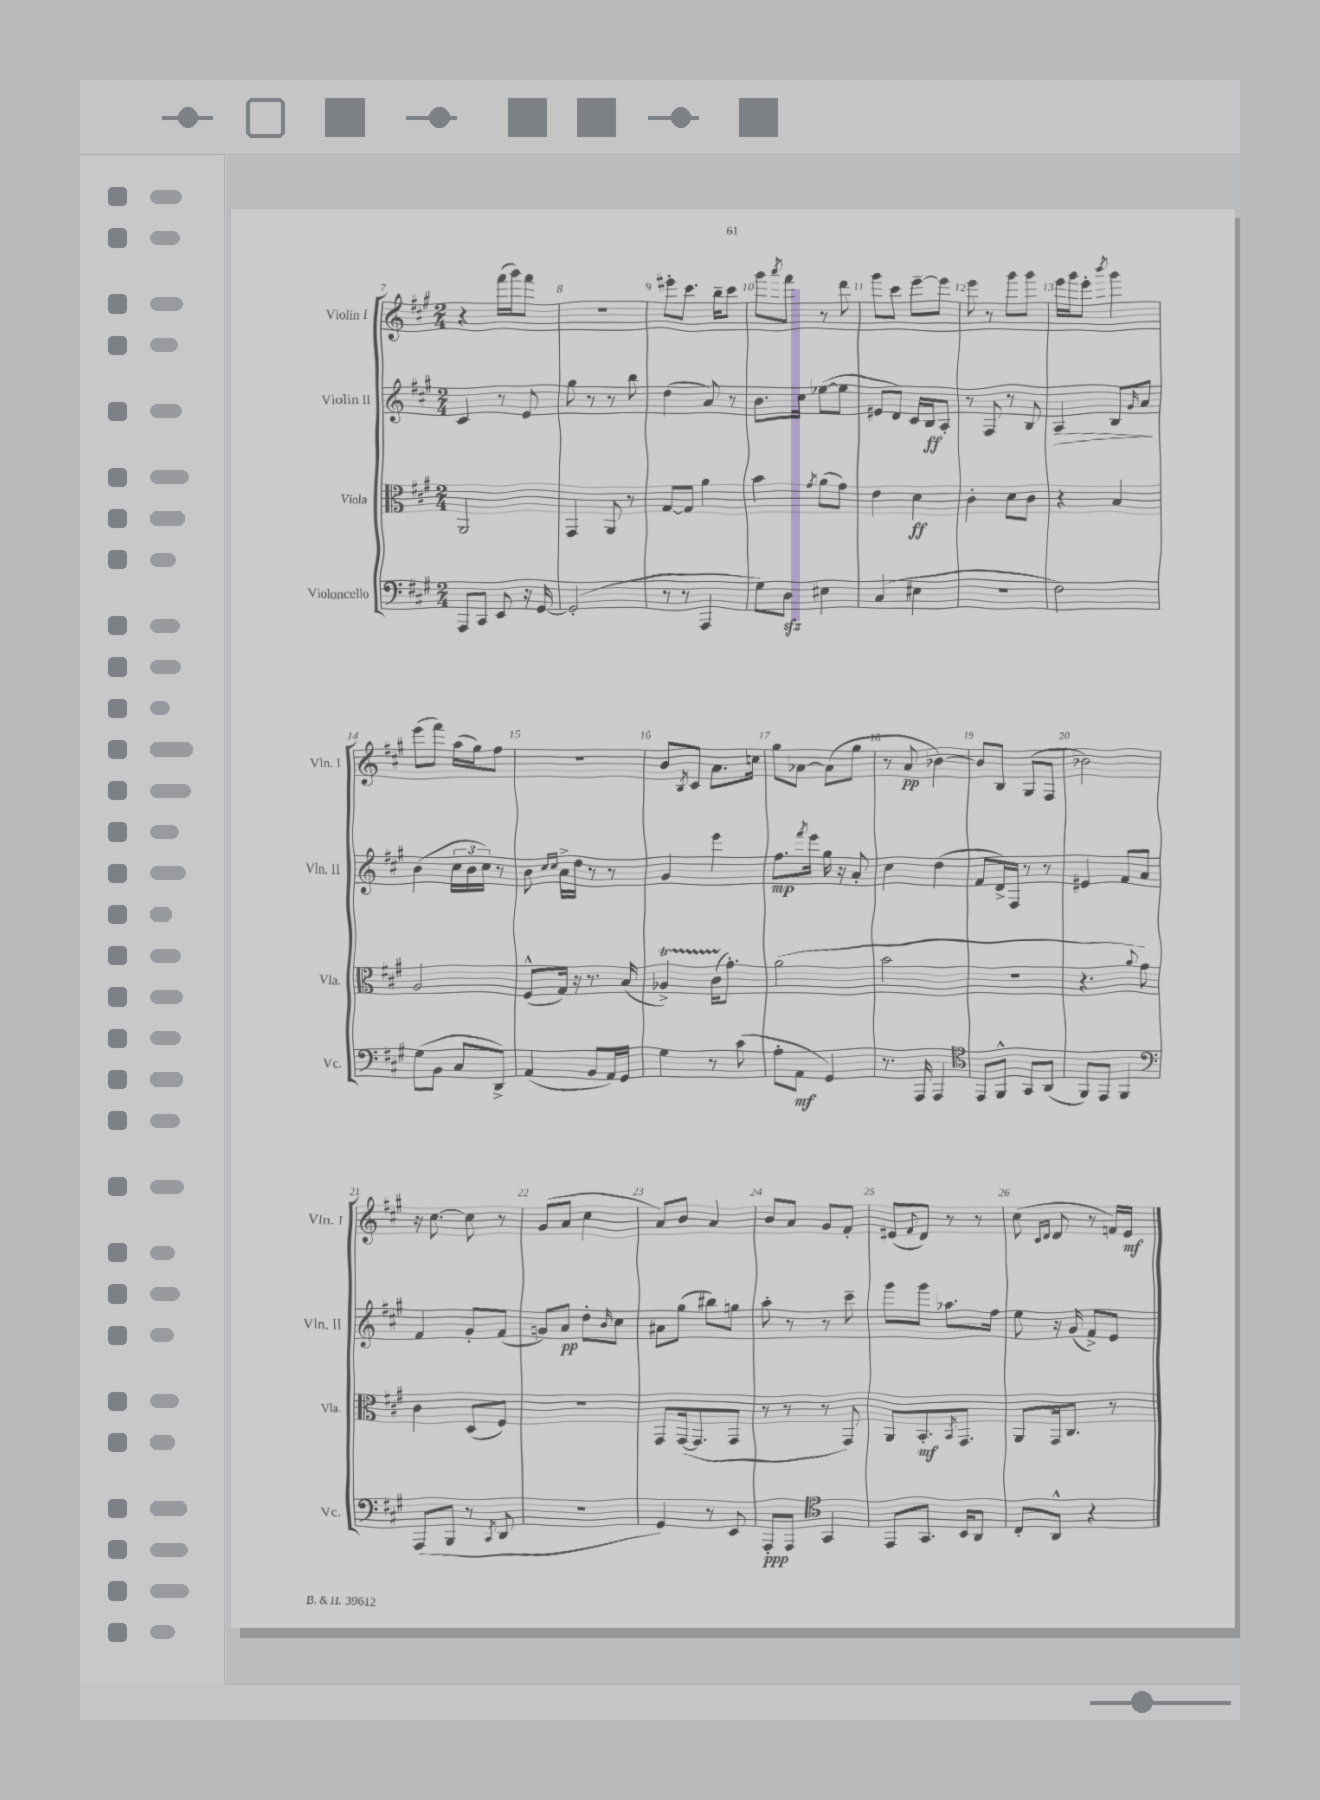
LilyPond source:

<<
\new StaffGroup <<
\new Staff = "s0" \with { instrumentName = "Violin I" shortInstrumentName = "Vln. I" } {
    \clef treble \key a \major \numericTimeSignature \time 2/4
    r4 fis'''16( gis'''16) fis'''8 |
    r2 |
    eis'''8-. cis'''8. b''16-- cis'''8 |
    gis'''8 \acciaccatura { a'''8 } fis'''8 r8 d'''8 |
    gis'''8 cis'''8 e'''8~-- e'''8 |
    e'''8 r8 gis'''8 gis'''8 |
    e'''16 gis'''16 e'''8-. \acciaccatura { b'''8 } gis'''4 |
    e'''8( fis'''8) a''16( gis''16) fis''8 |
    R2 |
    b'8 \acciaccatura { b8 } cis'8 a'8. c''16 |
    gis''8 aes'8~ aes'8( gis''8 |
    r8 a'8\pp bes'4~) |
    bes'8 b8 gis8( fis8 |
    bes'2) |
    r16 cis''8.~ cis''8 r8 |
    gis'8( a'8 cis''4 |
    a'8) b'8 a'4 |
    b'8 a'8 gis'8 fis'8-. |
    eis'8( \appoggiatura { fis'8 } d'8) r8 r8 |
    cis''8( \grace { cis'16 d'16 } d'8 r8 f'16) e'16\mf \bar "|." |
}
\new Staff = "s1" \with { instrumentName = "Violin II" shortInstrumentName = "Vln. II" } {
    \clef treble \key a \major \numericTimeSignature \time 2/4
    cis'4 r8 e'8 |
    gis''8 r8 r8 b''8 |
    d''4( a'8) r8 |
    b'8. cis''16 ees''8~( ees''8 |
    eis'8 d'8) cis'16 b16\ff a8-. |
    r8 fis8 r8 b8 |
    a4\> b8 \grace { gis'16 } a'8\! |
    b'4( \tuplet 3/2 { cis''16 b'16 cis''16) } r8 |
    b'8 \grace { cis''16 cis''16 } a'16-> d''16 r8 r8 |
    gis'4 e'''4 |
    fis''8.\mp \acciaccatura { fis'''8 } e'''16 gis''16 r16 a'8-. |
    cis''4 d''4( |
    fis'8 d'16->) fis16 r8 r8 |
    eis'4 fis'8 a'8 |
    fis'4 gis'8-. fis'8( |
    g'8) a'8\pp d''8-. \grace { b'16 } cis''8 |
    ais'8 gis''8( bis''8) g''8 |
    a''8-. r8 r8 cis'''8-- |
    gis'''8 gis'''8 aes''8. fis''16 |
    e''8 r16 gis'16( fis'8->) e'8 \bar "|." |
}
\new Staff = "s2" \with { instrumentName = "Viola" shortInstrumentName = "Vla." } {
    \clef alto \key a \major \numericTimeSignature \time 2/4
    a,2 |
    gis,4 a,8 r8 |
    gis8~ gis8 a'4 |
    b'4 \acciaccatura { gis'8 } a'8( gis'8) |
    e'4 d'4\ff |
    cis'4-. d'8 cis'8 |
    r4 b4 |
    a2 |
    fis8-^( gis16) r16 r8. b16( |
    aes4->\startTrillSpan) cis'16( gis'8.-.\stopTrillSpan) |
    a'2( |
    b'2 |
    R2 |
    r4. \appoggiatura { a'8 } gis'8) |
    cis'4 d8( fis8) |
    R2 |
    gis,8 gis,16~( gis,8. gis,8 |
    r8 r8 r8 gis,8) |
    a,8 b,8.-.\mf \acciaccatura { b,8 } gis,8. |
    a,8 gis,16 cis8. r8 \bar "|." |
}
\new Staff = "s3" \with { instrumentName = "Violoncello" shortInstrumentName = "Vc." } {
    \clef bass \key a \major \numericTimeSignature \time 2/4
    a,,8 cis,8 e,8 r16 gis,16~ |
    gis,2-.( |
    r8 r8 a,,4 |
    gis8) d8\sfz eis4 |
    cis4( eis4 |
    R2 |
    fis2) |
    gis8( b,8 cis8 d,8->) |
    a,4( b,8 a,16) gis,16 |
    gis4 r8 cis'8( |
    a8-. a,8\mf gis,4) |
    r8. a,,16 a,,4 |
    \clef tenor e,8 fis,8-^ gis,8 a,8( |
    fis,8) e,8 fis,4 |
    \clef bass a,,8( b,,8 r8 \acciaccatura { cis,8 } d,8 |
    r2 |
    gis,4) r8 e,8 |
    a,,8-.\ppp a,,8 \clef tenor gis,4 |
    e,8 gis,8. b,16 a,8 |
    cis8-. a,8-^ r4 \bar "|." |
}
>>
>>
\layout { \context { \Score currentBarNumber = #7 \override BarNumber.break-visibility = ##(#f #t #t) barNumberVisibility = #all-bar-numbers-visible } }
